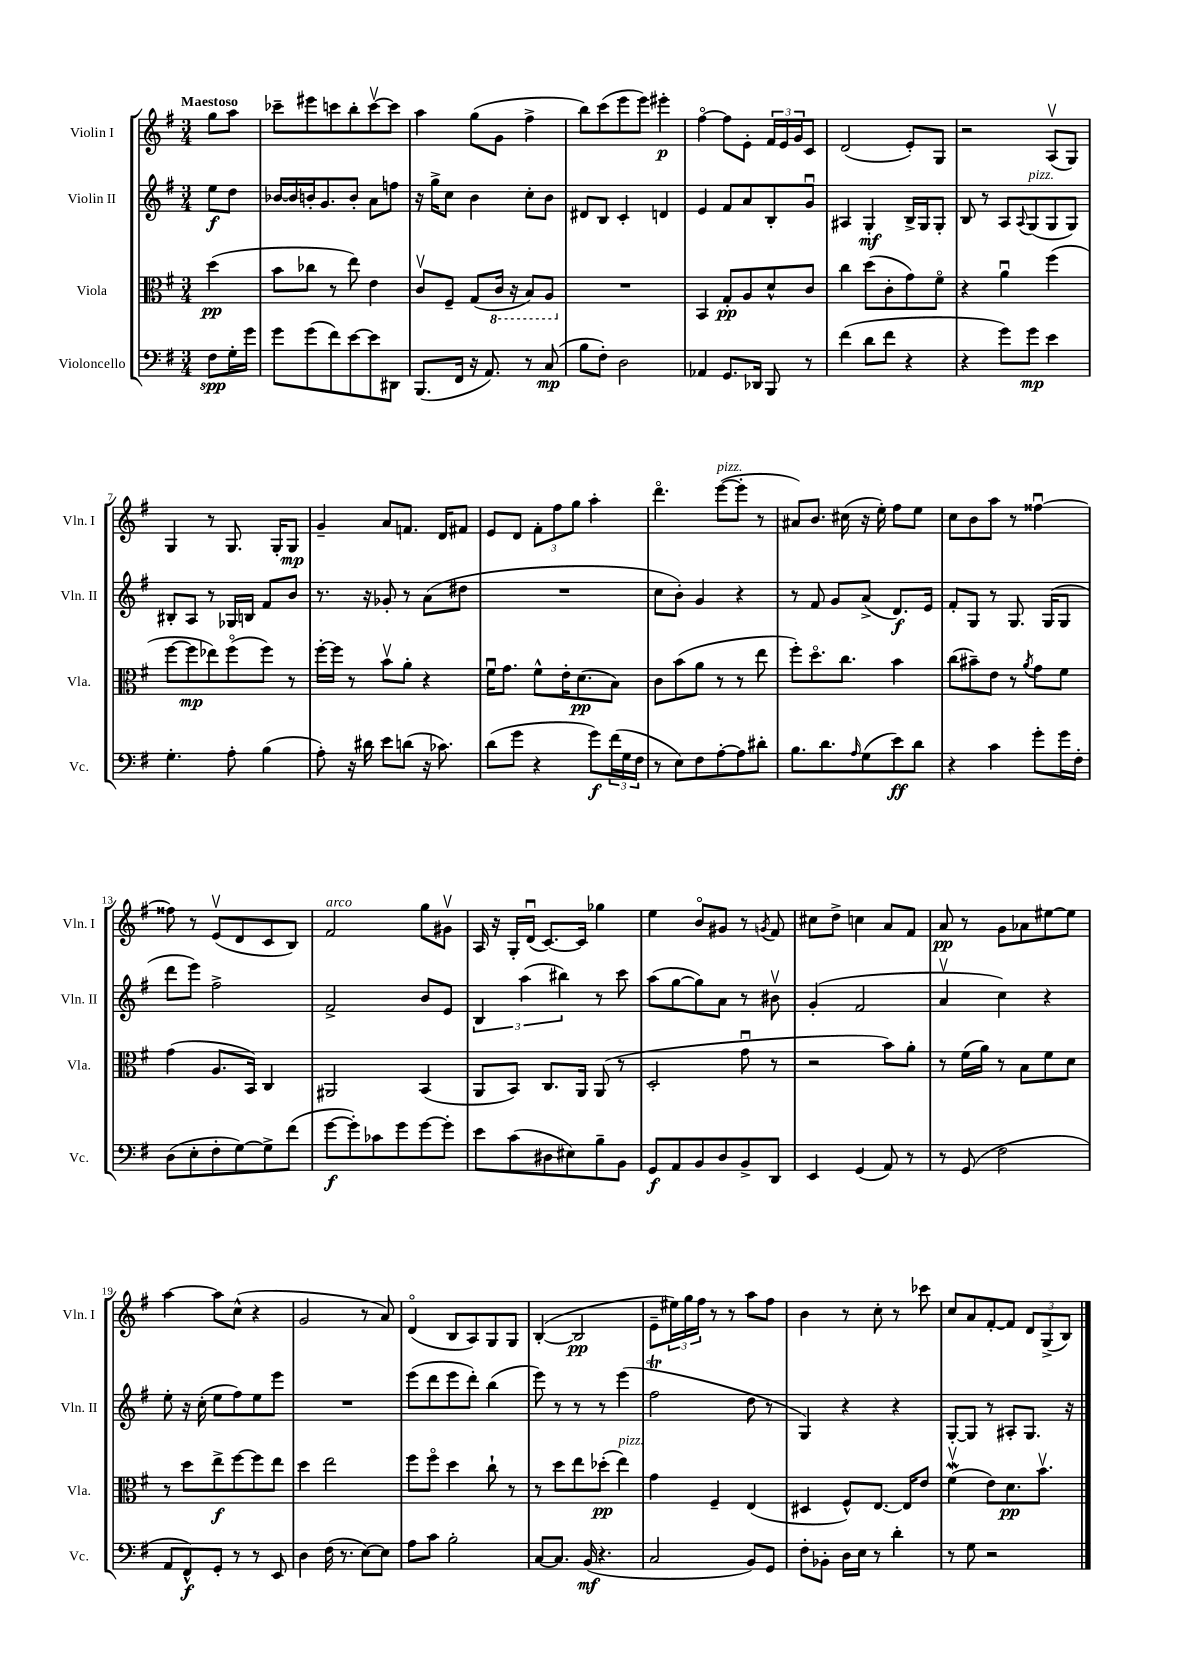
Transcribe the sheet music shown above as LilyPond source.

<<
\new StaffGroup <<
\new Staff = "s0" \with { instrumentName = "Violin I" shortInstrumentName = "Vln. I" } {
    \clef treble \key g \major \numericTimeSignature \time 3/4 \partial 4 \tempo "Maestoso"
    g''8 a''8 |
    ces'''8-- eis'''8 c'''8 b''8-. c'''8~\upbow c'''8 |
    a''4 g''8( g'8 fis''4-> |
    b''8) c'''8( e'''8 e'''8) eis'''4-.\p |
    fis''4~\flageolet fis''8 e'8-. \tuplet 3/2 { fis'16 e'16 g'16 } c'8 |
    d'2( e'8-.) g8 |
    r2 a8\upbow( g8) |
    g4 r8 g8. g16-. g8\mp |
    g'4-- a'8 f'8. d'16 fis'8 |
    e'8 d'8 \tuplet 3/2 { fis'8-. fis''8 g''8 } a''4-. |
    d'''4.\flageolet e'''8~^\markup { \italic "pizz." }( e'''8-. r8 |
    ais'8) b'8. cis''16( r16 e''16-.) fis''8 e''8 |
    c''8 b'8 a''8 r8 fisis''4~\downbow |
    fisis''8 r8 e'8\upbow( d'8 c'8 b8) |
    fis'2^\markup { \italic "arco" } g''8 gis'8\upbow |
    a16 r16 g16-. d'16\downbow( c'8.~) c'16 ges''4 |
    e''4 b'8\flageolet gis'8 r8 \acciaccatura { g'8 } fis'8 |
    cis''8 d''8-> c''4 a'8 fis'8 |
    a'8\pp r8 g'8 aes'8 eis''8~ eis''8 |
    a''4~ a''8 c''8-^( r4 |
    g'2 r8 a'8) |
    d'4\flageolet( b8 a8) g8 g8 |
    b4~-.( b2\pp |
    e'8-- \tuplet 3/2 { eis''16) g''16 fis''16 } r8 r8 a''8 fis''8 |
    b'4 r8 c''8-. r8 ces'''8 |
    c''8 a'8 fis'8~-. fis'8 \tuplet 3/2 { d'8 g8->( b8) } \bar "|." |
}
\new Staff = "s1" \with { instrumentName = "Violin II" shortInstrumentName = "Vln. II" } {
    \clef treble \key g \major \numericTimeSignature \time 3/4 \partial 4
    e''8\f d''8 |
    bes'16~ bes'16 b'16-. g'8. b'8-. a'8 f''8 |
    r16 g''16-> c''8 b'4 c''8-. b'8 |
    dis'8 b8 c'4-. d'4 |
    e'4 fis'8 a'8 b8-. g'8\downbow |
    ais4 g4-.\mf b16-> g16 g8-. |
    b8 r8 a8 \appoggiatura { a8 } g8^\markup { \italic "pizz." }( g8 g8) |
    bis8-. a8 r8 ges16 b16 fis'8 b'8 |
    r8. r16 ges'8-. r8 a'8( dis''8 |
    R2. |
    c''8 b'8-.) g'4 r4 |
    r8 fis'8 g'8 a'8->( d'8.\f) e'16 |
    fis'8-. g8 r8 g8. g16( g8 |
    d'''8 e'''8) fis''2-> |
    fis'2-> b'8 e'8 |
    \tuplet 3/2 { b4 a''4( bis''4) } r8 c'''8 |
    a''8( g''8~ g''8) a'8 r8 bis'8\upbow |
    g'4-.( fis'2 |
    a'4\upbow c''4) r4 |
    e''8-. r16 c''16-.( e''8 fis''8) e''8 e'''8 |
    R2. |
    e'''8( d'''8 e'''8 d'''8-.) b''4( |
    e'''8) r8 r8 r8 e'''4( |
    fis''2\trill d''8 r8 |
    g4) r4 r4 |
    g8~-. g8 r8 ais8-. g8. r16 \bar "|." |
}
\new Staff = "s2" \with { instrumentName = "Viola" shortInstrumentName = "Vla." } {
    \clef alto \key g \major \numericTimeSignature \time 3/4 \partial 4
    d''4\pp( |
    b'8 ces''8 r8 e''8) e'4 |
    c'8\upbow fis8-- g8( \ottava #-1 c16 r16 b,8) a,8 \ottava #0 |
    R2. |
    b,4 g8-.\pp a8 d'8-^ c'8 |
    c''4 d''8( c'8-. g'8) fis'8\flageolet |
    r4 a'4\downbow fis''4( |
    fis''8~ fis''8\mp ees''8) fis''8\flageolet( fis''8) r8 |
    fis''16~-. fis''16 r8 b'8\upbow a'8-. r4 |
    fis'16\downbow g'8. fis'8-^ e'16-. d'8.\pp( b8) |
    c'8 b'8( a'8 r8 r8 e''8 |
    fis''8-.) d''8.\flageolet c''8. b'4 |
    c''8( bis'8--) e'8 r8 \acciaccatura { a'8 } g'8 fis'8 |
    g'4( a8. b,16) c4 |
    ais,2 b,4( |
    a,8 b,8) c8. a,16 a,8( r8 |
    d2-. g'8\downbow r8 |
    r2 b'8) a'8-. |
    r8 fis'16( a'16) r8 b8 fis'8 d'8 |
    r8 d''8 e''8->\f fis''8~ fis''8 e''8 |
    d''4 e''2 |
    fis''8 fis''8\flageolet d''4 c''8-! r8 |
    r8 d''8 e''8 des''8-.\pp( e''4^\markup { \italic "pizz." }) |
    g'4 fis4-- e4( |
    dis4 fis8-^) e8.~ e16 e'8 |
    fis'4\upbow\mordent( e'8) d'8.\pp b'8.\upbow \bar "|." |
}
\new Staff = "s3" \with { instrumentName = "Violoncello" shortInstrumentName = "Vc." } {
    \clef bass \key g \major \numericTimeSignature \time 3/4 \partial 4
    fis8\spp g16-. g'16 |
    g'8 g'8( fis'8) e'8~ e'8 dis,8 |
    b,,8.( fis,16 r16 a,8.) r8 c8\mp( |
    b8 fis8-.) d2 |
    aes,4 g,8. des,16 b,,8 r8 |
    fis'4( d'8 fis'8 r4 |
    r4 g'8) g'8\mp e'4 |
    g4.-. a8-. b4( |
    a8-.) r16 dis'16 e'8 d'8( r16 ces'8.) |
    d'8( g'8 r4 g'8\f) \tuplet 3/2 { fis'16( g16 fis16 } |
    r8 e8) fis8 a8~-. a8 dis'8-. |
    b8. d'8. \grace { a16 } g8( e'8\ff) d'8 |
    r4 c'4 g'8-. g'16 fis16-. |
    d8( e8-. fis8-. g8~) g8-> fis'8( |
    g'8~\f g'8-.) ces'8 g'8 g'8~ g'8-. |
    e'8 c'8( dis8 eis8) b8-- b,8 |
    g,8\f a,8 b,8 d8 b,8-> d,8 |
    e,4 g,4( a,8) r8 |
    r8 g,8( fis2 |
    a,8 fis,8-^\f) g,8-. r8 r8 e,8 |
    d4 fis16( r8. e8~) e8 |
    a8 c'8 b2-. |
    c8~ c8. b,16\mf( r4. |
    c2 b,8) g,8 |
    fis8-. bes,8-. d16 e16 r8 d'4-. |
    r8 g8 r2 \bar "|." |
}
>>
>>
